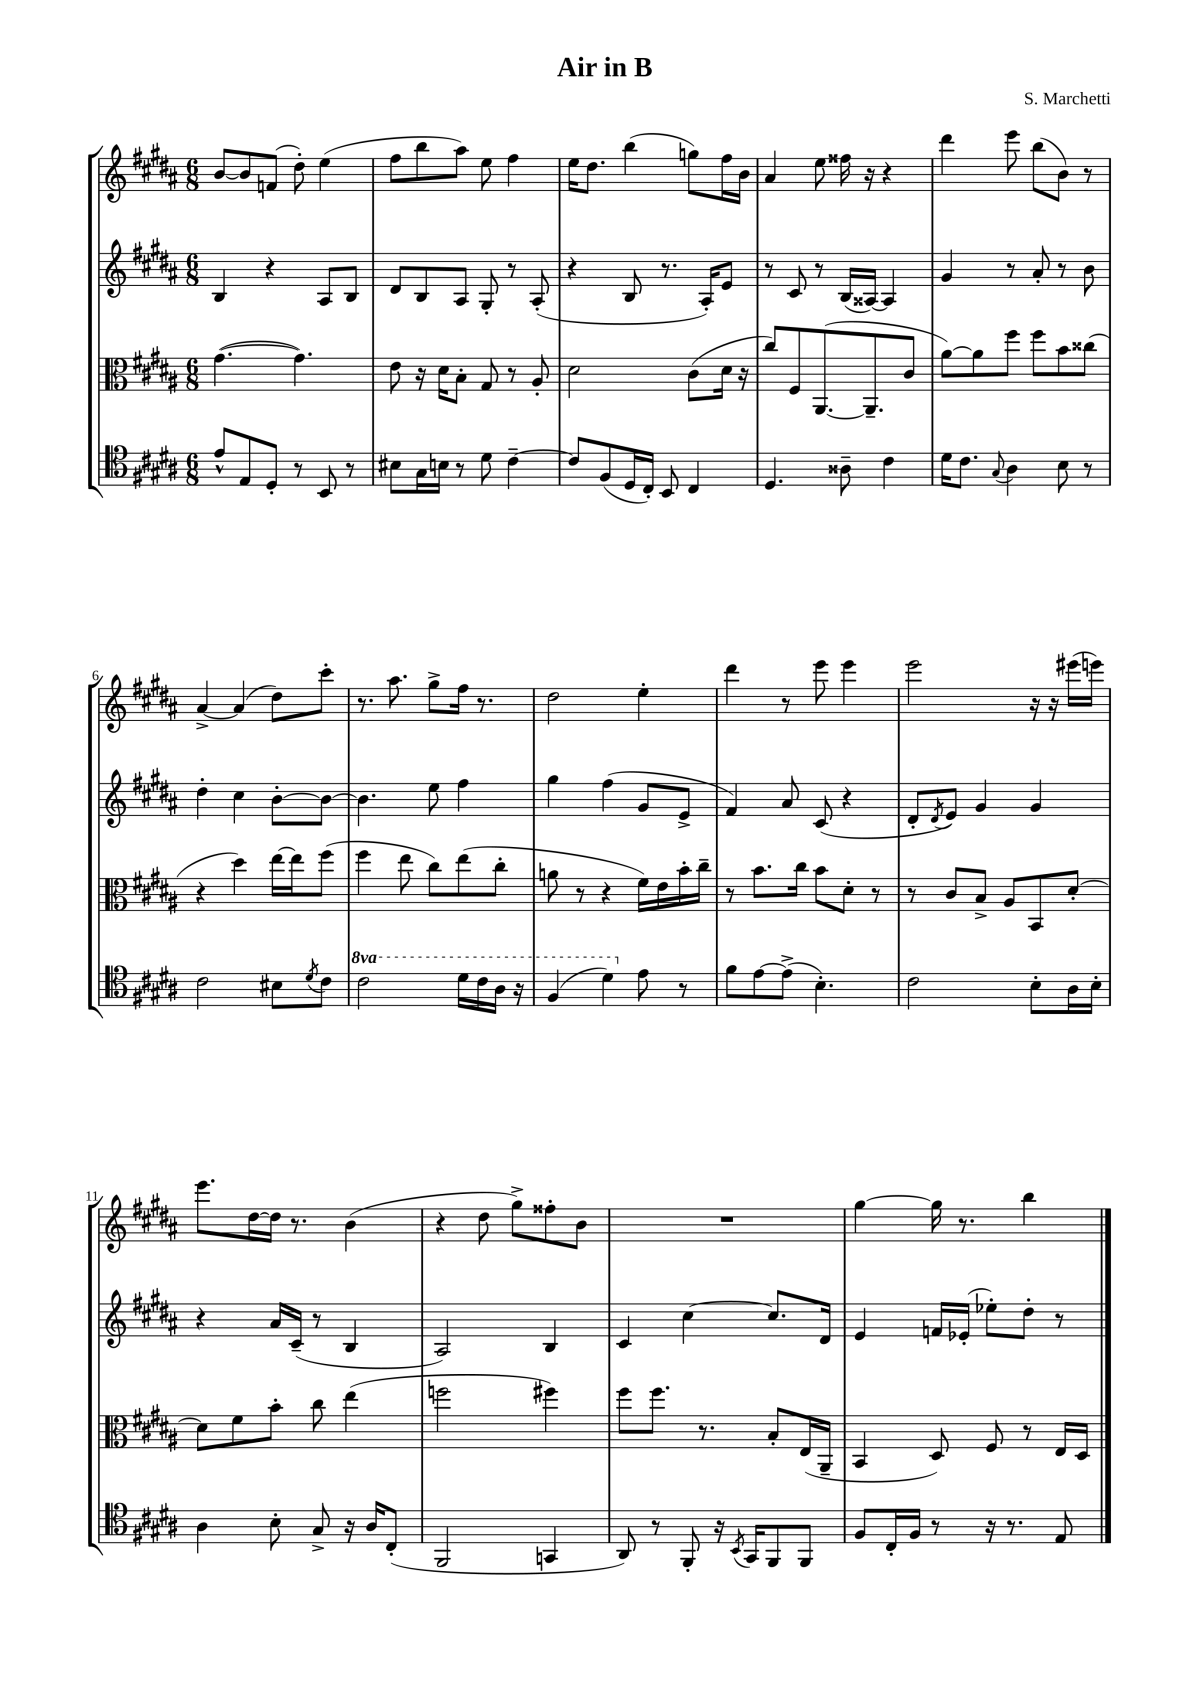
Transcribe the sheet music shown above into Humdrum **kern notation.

**kern	**kern	**kern	**kern
*staff4	*staff3	*staff2	*staff1
*clefC4	*clefC3	*clefG2	*clefG2
*k[f#c#g#d#a#]	*k[f#c#g#d#a#]	*k[f#c#g#d#a#]	*k[f#c#g#d#a#]
*M6/8	*M6/8	*M6/8	*M6/8
8e^^	([4.g#	4B	[8b
8E	.	.	8b]
8D#'	.	4r	(8f
8r	4.g#])	.	8dd#')
8BB	.	8A#	(4ee
8r	.	8B	.
=	=	=	=
8B#	8e	8d#	8ff#
16G#	16r	8B	8bb
16B	16d#	.	.
8r	8B'	8A#	8aa#)
8d#	8G#	8G#'	8ee
[4c#~	8r	8r	4ff#
.	8A#'	(8A#'	.
=	=	=	=
8c#]	2d#	4r	16ee
.	.	.	8.dd#
(8F#	.	.	.
16D#	.	8B	(4bb
16C#')	.	.	.
8BB	.	8.r	.
4C#	(8c#	.	8gg)
.	.	16A#')	.
.	16d#	8e	16ff#
.	16r	.	16b
=	=	=	=
4.D#	8cc#)	8r	4a#
.	8F#	8c#	.
.	([8.AA#	8r	8ee
8A##~	.	(16B	16ff##
.	8.AA#~]	[16A##)	16r
4c#	.	4A##]	4r
.	8c#	.	.
=	=	=	=
16d#	[8a#)	4g#	4ddd#
8.c#	.	.	.
.	8a#]	.	.
8qqG#	.	.	.
4A#	8ff#	8r	8eee
.	8ff#	8a#'	(8bb
8B	8b	8r	8b)
8r	(8cc##	8b	8r
=	=	=	=
2c#	4r	4dd#'	[4a#^
.	4dd#)	4cc#	(4a#]
8B#	[16ee	[8b'	8dd#)
.	16ee]	.	.
8qd#	.	.	.
8c#	(8ff#	8b_	8ccc#'
=	=	=	=
2cc#	4ff#	4.b]	8.r
.	.	.	8.aa#
.	8ee	.	.
.	8cc#)	8ee	8gg#^
16dd#	(8ee	4ff#	16ff#
16cc#	.	.	8.r
16a#	8cc#'	.	.
16r	.	.	.
=	=	=	=
(4f#	8a	4gg#	2dd#
.	8r	.	.
4dd#)	4r	(4ff#	.
8e	16f#)	8g#	4ee'
.	16e	.	.
8r	16b'	8e^	.
.	16cc#~	.	.
=	=	=	=
8f#	8r	4f#)	4ddd#
[8e	8.b	.	.
(8e^]	.	8a#	8r
.	16cc#	.	.
4.B')	8b	(8c#	8eee
.	8d#'	4r	4eee
.	8r	.	.
=	=	=	=
2c#	8r	8d#'	2eee
.	.	8qd#	.
.	8c#	8e)	.
.	8B^	4g#	.
.	8A#	.	.
8B'	8BB	4g#	16r
.	.	.	16r
16A#	[8d#'	.	(16eee#
16B'	.	.	16eee)
=	=	=	=
4A#	8d#]	4r	8.eee
.	8f#	.	.
.	.	.	[16dd#
8B'	8b'	16a#	16dd#]
.	.	(16c#~	8.r
8G#^	8cc#	8r	.
16r	(4ee	4B	(4b
16A#	.	.	.
(8C#'	.	.	.
=	=	=	=
2FF#	2ff	2A#)	4r
.	.	.	8dd#
.	.	.	8gg#^)
4GG	4ff#)	4B	8ff##'
.	.	.	8b
=	=	=	=
8AA#)	8ff#	4c#	2.r
8r	8.ff#	.	.
8FF#'	.	[4cc#	.
.	8.r	.	.
16r	.	.	.
8qBB	.	.	.
16GG#	.	.	.
8FF#	8B'	8.cc#]	.
8FF#	(16E	.	.
.	16AA#~	16d#	.
=	=	=	=
8F#	4BB	4e	[4gg#
16C#'	.	.	.
16F#	.	.	.
8r	8D#)	16f	16gg#]
.	.	(16e-'	8.r
16r	8F#	8ee-')	.
8.r	.	.	.
.	8r	8dd#'	4bb
8E	16E	8r	.
.	16D#	.	.
==	==	==	==
*-	*-	*-	*-
